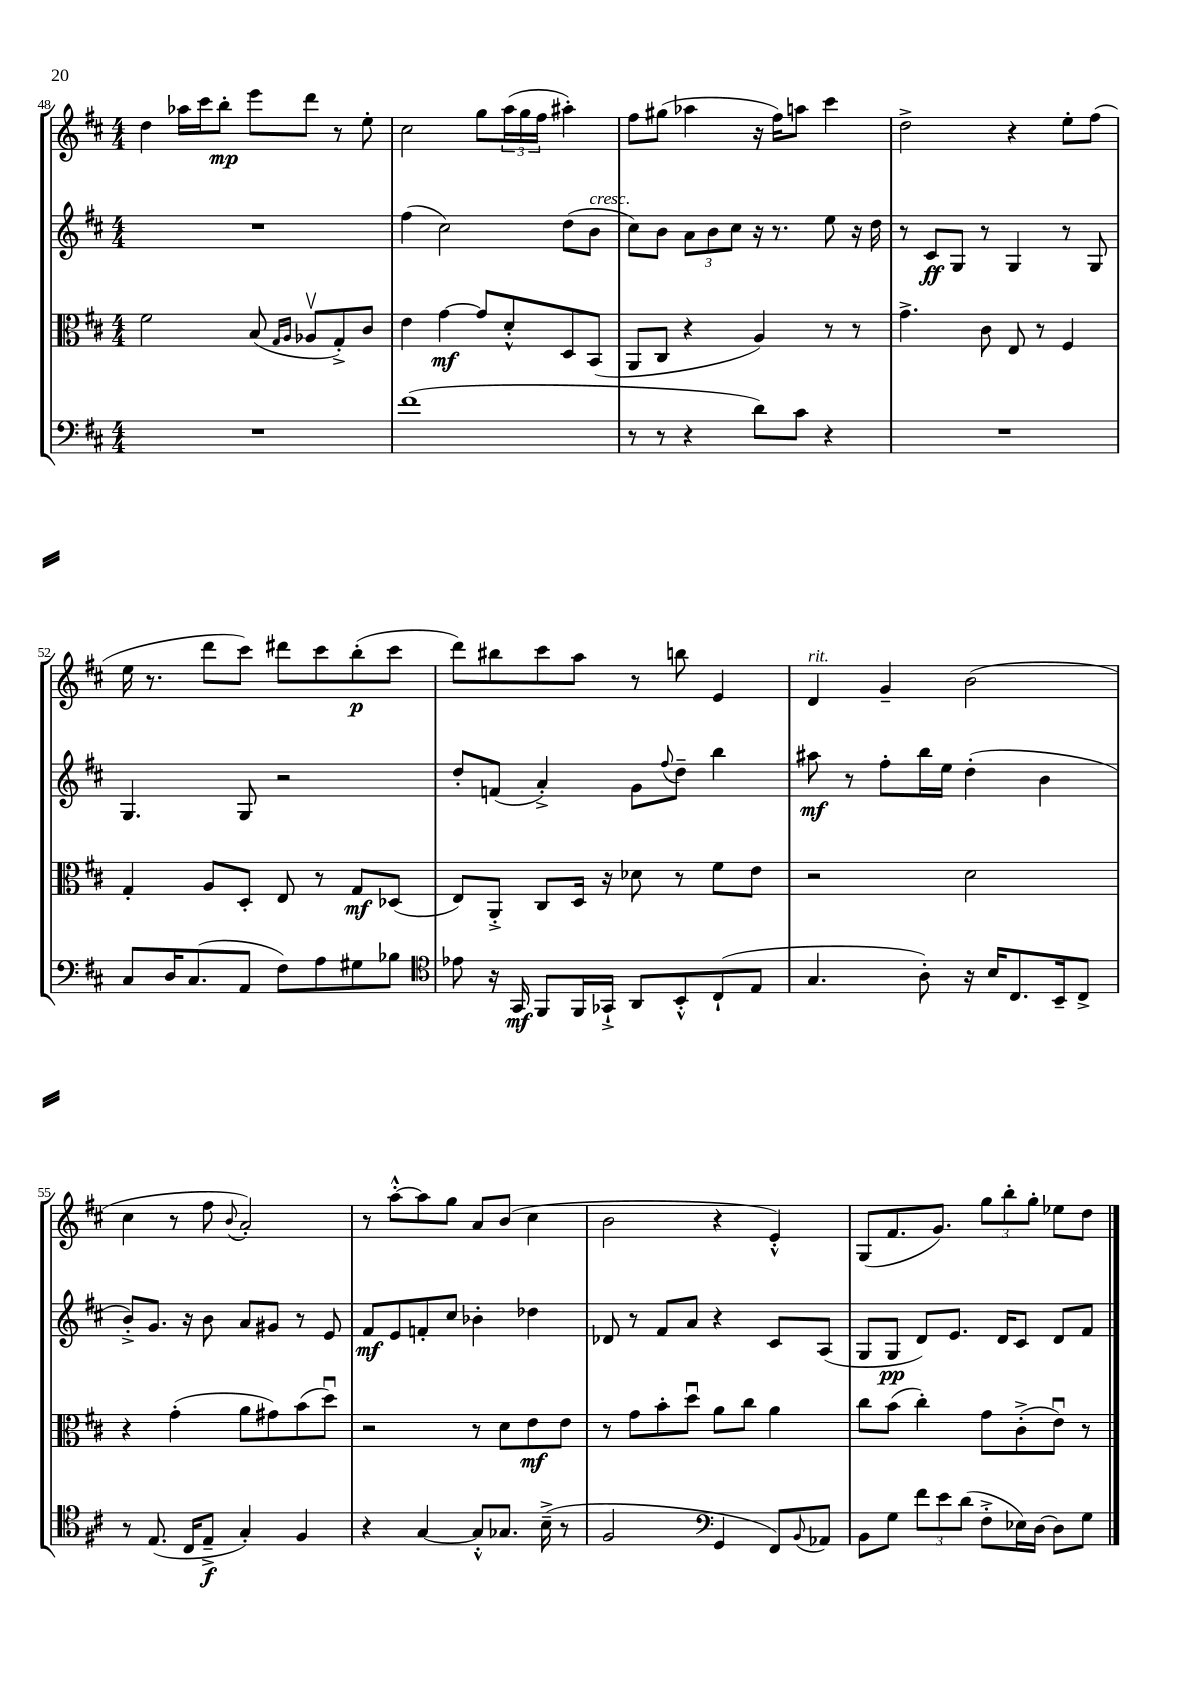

**kern	**kern	**kern	**kern
*staff4	*staff3	*staff2	*staff1
*clefF4	*clefC3	*clefG2	*clefG2
*k[f#c#]	*k[f#c#]	*k[f#c#]	*k[f#c#]
*M4/4	*M4/4	*M4/4	*M4/4
1r	2f#\	1r	4dd\
.	.	.	16aa-\LL
.	.	.	16ccc#\J
.	.	.	8bb'\J
.	(8B/	.	8eee\L
.	16qqG/LL	.	.
.	16qqA/JJ	.	.
.	8A-v/L	.	8ddd\J
.	8G'^/)	.	8r
.	8c#/J	.	8ee'\
=	=	=	=
(1f#	4e\	(4ff#\	2cc#\
.	[4g\	2cc#\)	.
.	8g/]L	.	8gg\L
.	8d'^^/	.	(24aa\L
.	.	.	24gg\
.	.	.	24ff#\JJ
.	8D/	(8dd\L	4aa#'\)
.	(8BB/J	8b\J	.
=	=	=	=
8r	8AA/L	8cc#\L)	8ff#\L
8r	8C#/J	8b\J	(8gg#\J
4r	4r	12a\L	4aa-\
.	.	12b\	.
.	.	12cc#\J	.
8d\L)	4A/)	16r	16r
.	.	8.r	16ff#\LK)
8c#\J	.	.	8aa\J
4r	8r	8ee\	4ccc#\
.	8r	16r	.
.	.	16dd\	.
=	=	=	=
1r	4.g^\	8r	2dd^\
.	.	8c#/L	.
.	.	8G/J	.
.	8c#\	8r	.
.	8E/	4G/	4r
.	8r	.	.
.	4F#/	8r	8ee'\L
.	.	8G/	(8ff#\J
=	=	=	=
8C#/L	4G'/	4.G/	16ee\
.	.	.	8.r
16D/K	.	.	.
(8.C#/	.	.	.
.	8A/L	.	8ddd\L
8AA/J	8D'/J	8G/	8ccc#\J)
8F#\L)	8E/	2r	8ddd#\L
8A\	8r	.	8ccc#\
8G#\	8G/L	.	(8bb'\
8B-\J	(8D-/J	.	8ccc#\J
=	=	=	=
*clefC4	*	*	*
8e-\	8E/L)	8dd'/L	8ddd\L)
16r	8AA'^/J	(8f/J	8bb#\
16GG/	.	.	.
8FF#/L	8C#/L	4a'^/)	8ccc#\
16FF#/L	16D/Jk	.	8aa\J
16GG-`^/JJ	16r	.	.
8AA/L	8d-\	8g\L	8r
.	.	8qqff#/	.
8BB'^^/	8r	8dd~\J	8bb\
(8C#`/	8f#\L	4bb\	4e/
8E/J	8e\J	.	.
=	=	=	=
4.G/	2r	8aa#\	4d/
.	.	8r	.
.	.	8ff#'\L	4g~/
8A'\)	.	16bb\L	.
.	.	16ee\JJ	.
16r	2d\	(4dd'\	(2b\
16B/LK	.	.	.
8.C#/	.	.	.
.	.	4b\	.
16BB~/k	.	.	.
8C#^/J	.	.	.
=	=	=	=
8r	4r	8b'^/L)	4cc#\
(8.E/	.	8.g/J	.
.	(4g'\	.	8r
16C#/LK	.	16r	.
8E~^/J	.	8b\	8ff#\
.	.	.	8qqb/
4G'/)	8a\L	8a/L	2a'/)
.	8g#\)	8g#/J	.
4F#/	(8b\	8r	.
.	8ddu\J)	8e/	.
=	=	=	=
4r	2r	8f#/L	8r
.	.	8e/	[8aa'^^\L
[4G/	.	8f'/	8aa\]
.	.	8cc#/J	8gg\J
8G'^^/]L	8r	4b-'\	8a/L
8.G-/J	8d\L	.	(8b/J
.	8e\	4dd-\	4cc#\
(16B~^\	.	.	.
8r	8e\J	.	.
=	=	=	=
2F#/	8r	8d-/	2b\
.	8g\L	8r	.
.	8b'\	8f#/L	.
.	8ddu\J	8a/J	.
*clefF4	*	*	*
4GG/	8a\L	4r	4r
.	8cc#\J	.	.
8FF#/L)	4a\	8c#/L	4e'^^/)
8qqBB/	.	.	.
8AA-/J	.	(8A/J	.
=	=	=	=
8BB\L	8cc#\L	8G/L	(8G/L
8G\J	(8b\J	8G/J	8.f#/
12f#\L	4cc#'\)	8d/L)	.
.	.	.	8.g/J)
12e\	.	.	.
.	.	8.e/J	.
(12d\J	.	.	.
8F#'^\L	8g\L	.	12gg\L
.	.	16d/LK	.
.	.	.	12bb'\
16E-\L)	(8c#'^\	8c#/J	.
.	.	.	12gg'\J
[16D\JJ	.	.	.
8D\]L	8eu\J)	8d/L	8ee-\L
8G\J	8r	8f#/J	8dd\J
==	==	==	==
*-	*-	*-	*-
